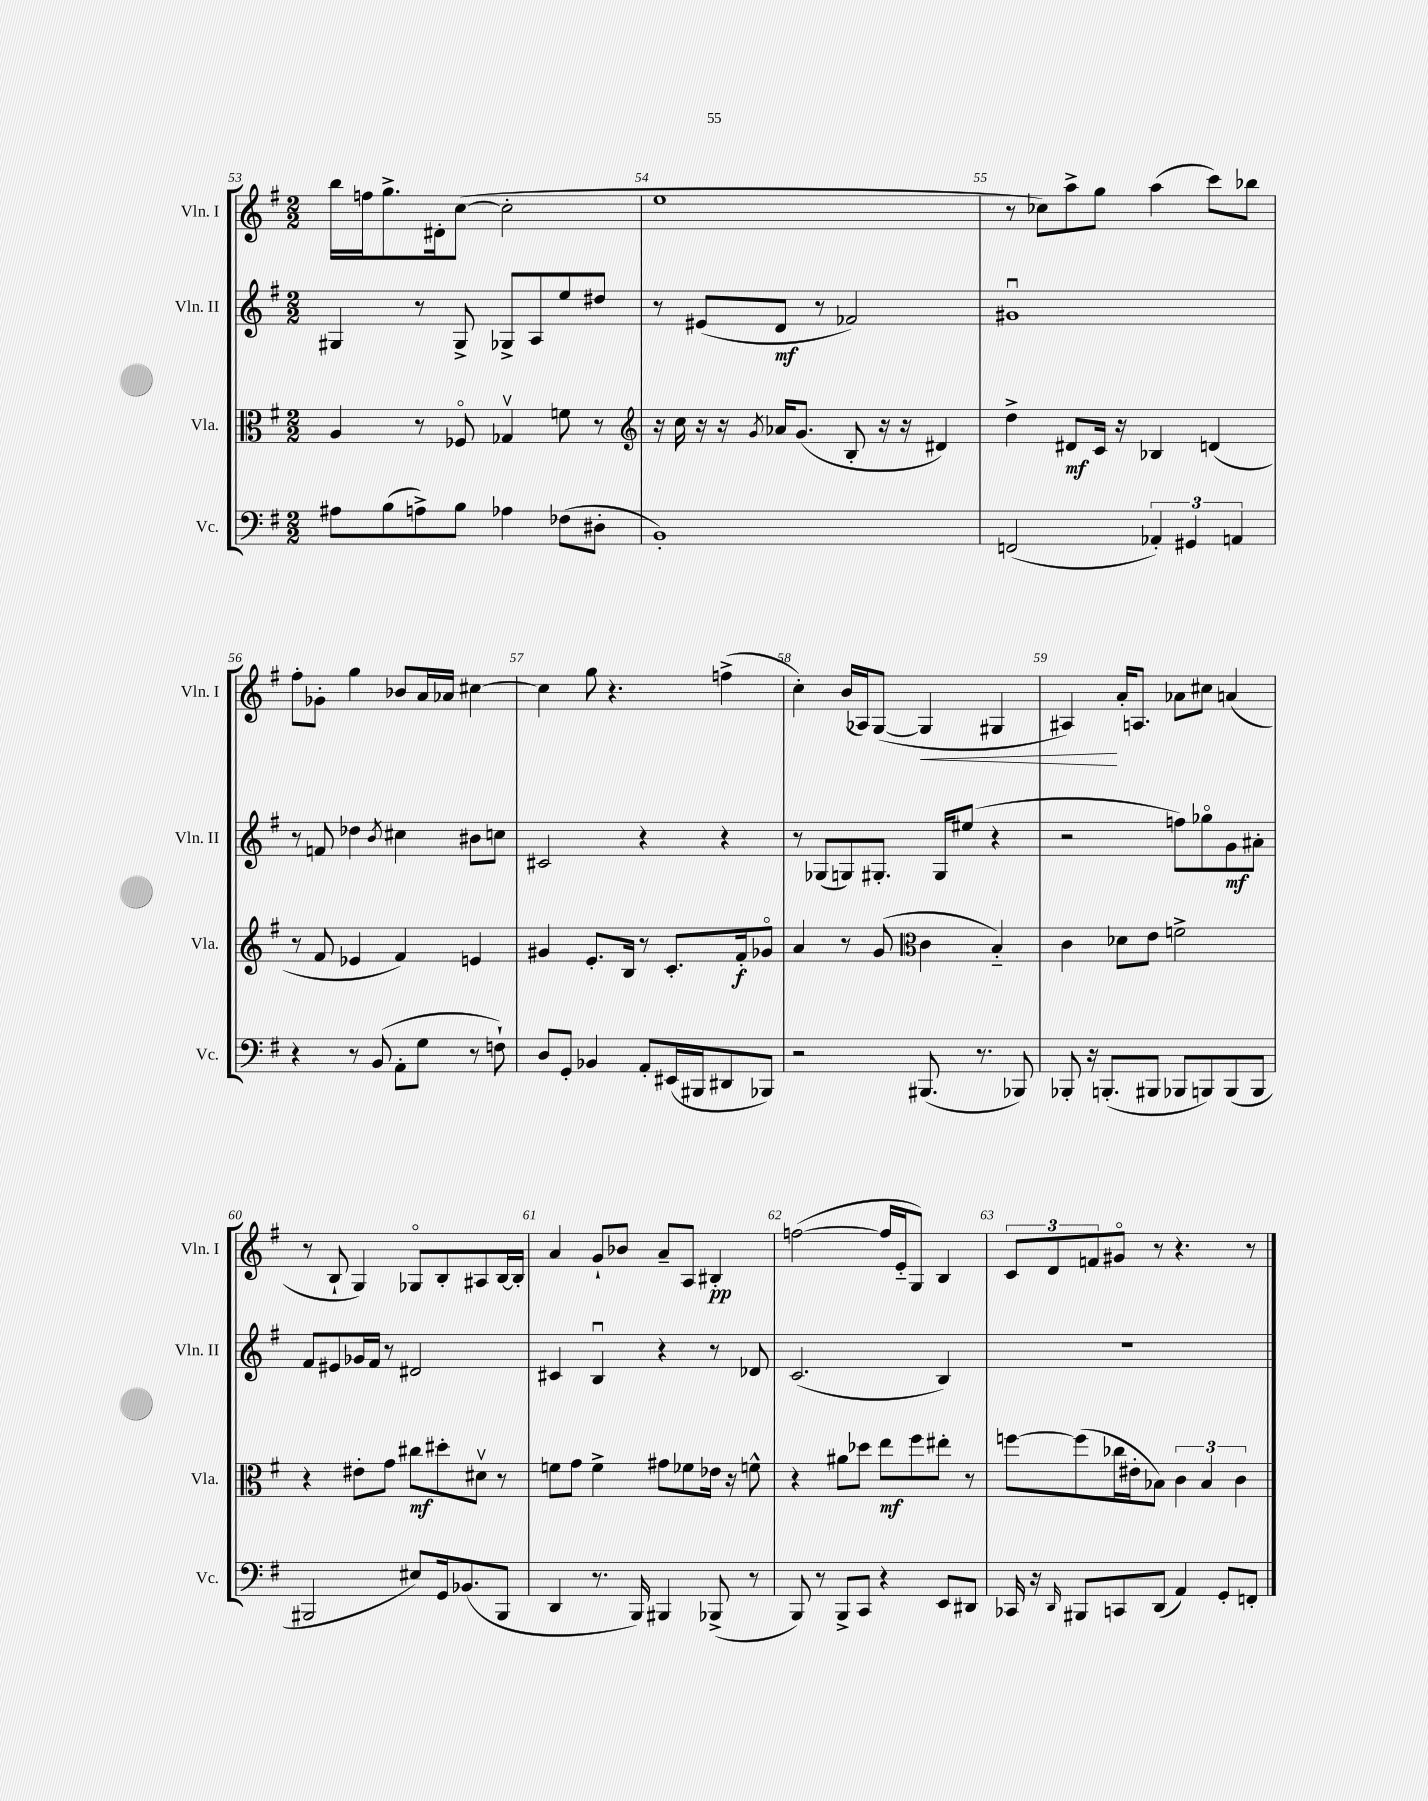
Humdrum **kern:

**kern	**kern	**kern	**kern
*staff4	*staff3	*staff2	*staff1
*clefF4	*clefC3	*clefG2	*clefG2
*k[f#]	*k[f#]	*k[f#]	*k[f#]
*M2/2	*M2/2	*M2/2	*M2/2
8A#	4A	4G#	16bb
.	.	.	16ff
(8B	.	.	8.gg^
8A^)	8r	8r	.
.	.	.	16d#'
8B	8F-o	8G#^	([8cc
4A-	4G-v	8G-^	2cc']
.	.	8A	.
(8F-	8f	8ee	.
8D#'	8r	8dd#	.
=	=	=	=
*	*clefG2	*	*
1BB')	16r	8r	1ee
.	16cc	.	.
.	16r	(8e#	.
.	16r	.	.
.	8qg	.	.
.	16a-	8d	.
.	(8.g	.	.
.	.	8r	.
.	8B'	2f-)	.
.	16r	.	.
.	16r	.	.
.	4d#)	.	.
=	=	=	=
(2FF	4dd^	1g#u	8r
.	.	.	8cc-)
.	8d#	.	8aa^
.	16c	.	8gg
.	16r	.	.
6AA-')	4B-	.	(4aa
6GG#	.	.	.
.	(4d	.	8ccc)
6AA	.	.	.
.	.	.	8bb-
=	=	=	=
4r	8r	8r	8ff#'
.	8f#	8f	8g-'
8r	4e-	4dd-	4gg
(8BB	.	.	.
.	.	8qb	.
8AA'	4f#)	4cc#	8b-
8G	.	.	16a
.	.	.	16a-
8r	4e	8b#	[4cc#
8F`)	.	8cc	.
=	=	=	=
8D	4g#	2c#	4cc#]
8GG'	.	.	.
4BB-	8.e'	.	8gg
.	.	.	4.r
.	16B	.	.
8AA'	8r	4r	.
(16EE#	8.c'	.	.
16BBB#	.	.	.
8DD#	.	4r	(4ff^
.	16f#'	.	.
8BBB-)	8g-o	.	.
=	=	=	=
2r	4a	8r	4cc')
.	.	(8G-	.
.	8r	8G)	(16b
.	.	.	16A-)
.	(8g	8.G#'	([8G
*	*clefC3	*	*
(8.BBB#	4c	.	4G]
.	.	16G#	.
.	.	(8ee#	.
8.r	.	.	.
.	4B'~)	4r	4G#
8BBB-)	.	.	.
=	=	=	=
8BBB-'	4c	2r	4A#)
16r	.	.	.
(8.BBB'	.	.	.
.	8d-	.	16a'
.	.	.	8.A
8BBB#	8e	.	.
8BBB-	2f^	8ff)	8a-
8BBB)	.	8gg-o	8cc#
(8BBB	.	8g	(4a
8BBB	.	8a#'	.
=	=	=	=
2BBB#	4r	8f#	8r
.	.	8e#	8B`
.	8e#'	16g-	4G)
.	.	16f#	.
.	8g	8r	.
8E#)	8cc#	2d#	8G-o
16GG	8dd#'	.	8B'
(8.BB-	.	.	.
.	8d#v	.	8A#
8BBB#	8r	.	[16B
.	.	.	16B']
=	=	=	=
4DD	8f	4c#	4a
.	8g	.	.
8.r	4f^	4Bu	8g`
.	.	.	8b-
16BBB)	.	.	.
4BBB#	8g#	4r	8a~
.	8f-	.	8A
(8BBB-^	16e-	8r	4B#'
.	16r	.	.
8r	8f^^	8d-	.
=	=	=	=
8BBB)	4r	(2.c	([2ff
8r	.	.	.
8BBB^	8a#	.	.
8CC	8dd-	.	.
4r	8ee	.	16ff]
.	.	.	16e'~
.	8ff#	.	8G)
8EE	8ee#'	4B)	4B
8DD#	8r	.	.
=	=	=	=
16CC-	[8ff	1r	12c
16r	.	.	.
.	.	.	12d
16qqDD	.	.	.
8BBB#	(8ff]	.	.
.	.	.	12f
8CC	16cc-	.	8g#o
.	16e#'	.	.
(8DD	8B-)	.	8r
4AA)	6c	.	4.r
.	6B-	.	.
8GG'	.	.	.
.	6c	.	.
8FF'	.	.	8r
==	==	==	==
*-	*-	*-	*-
